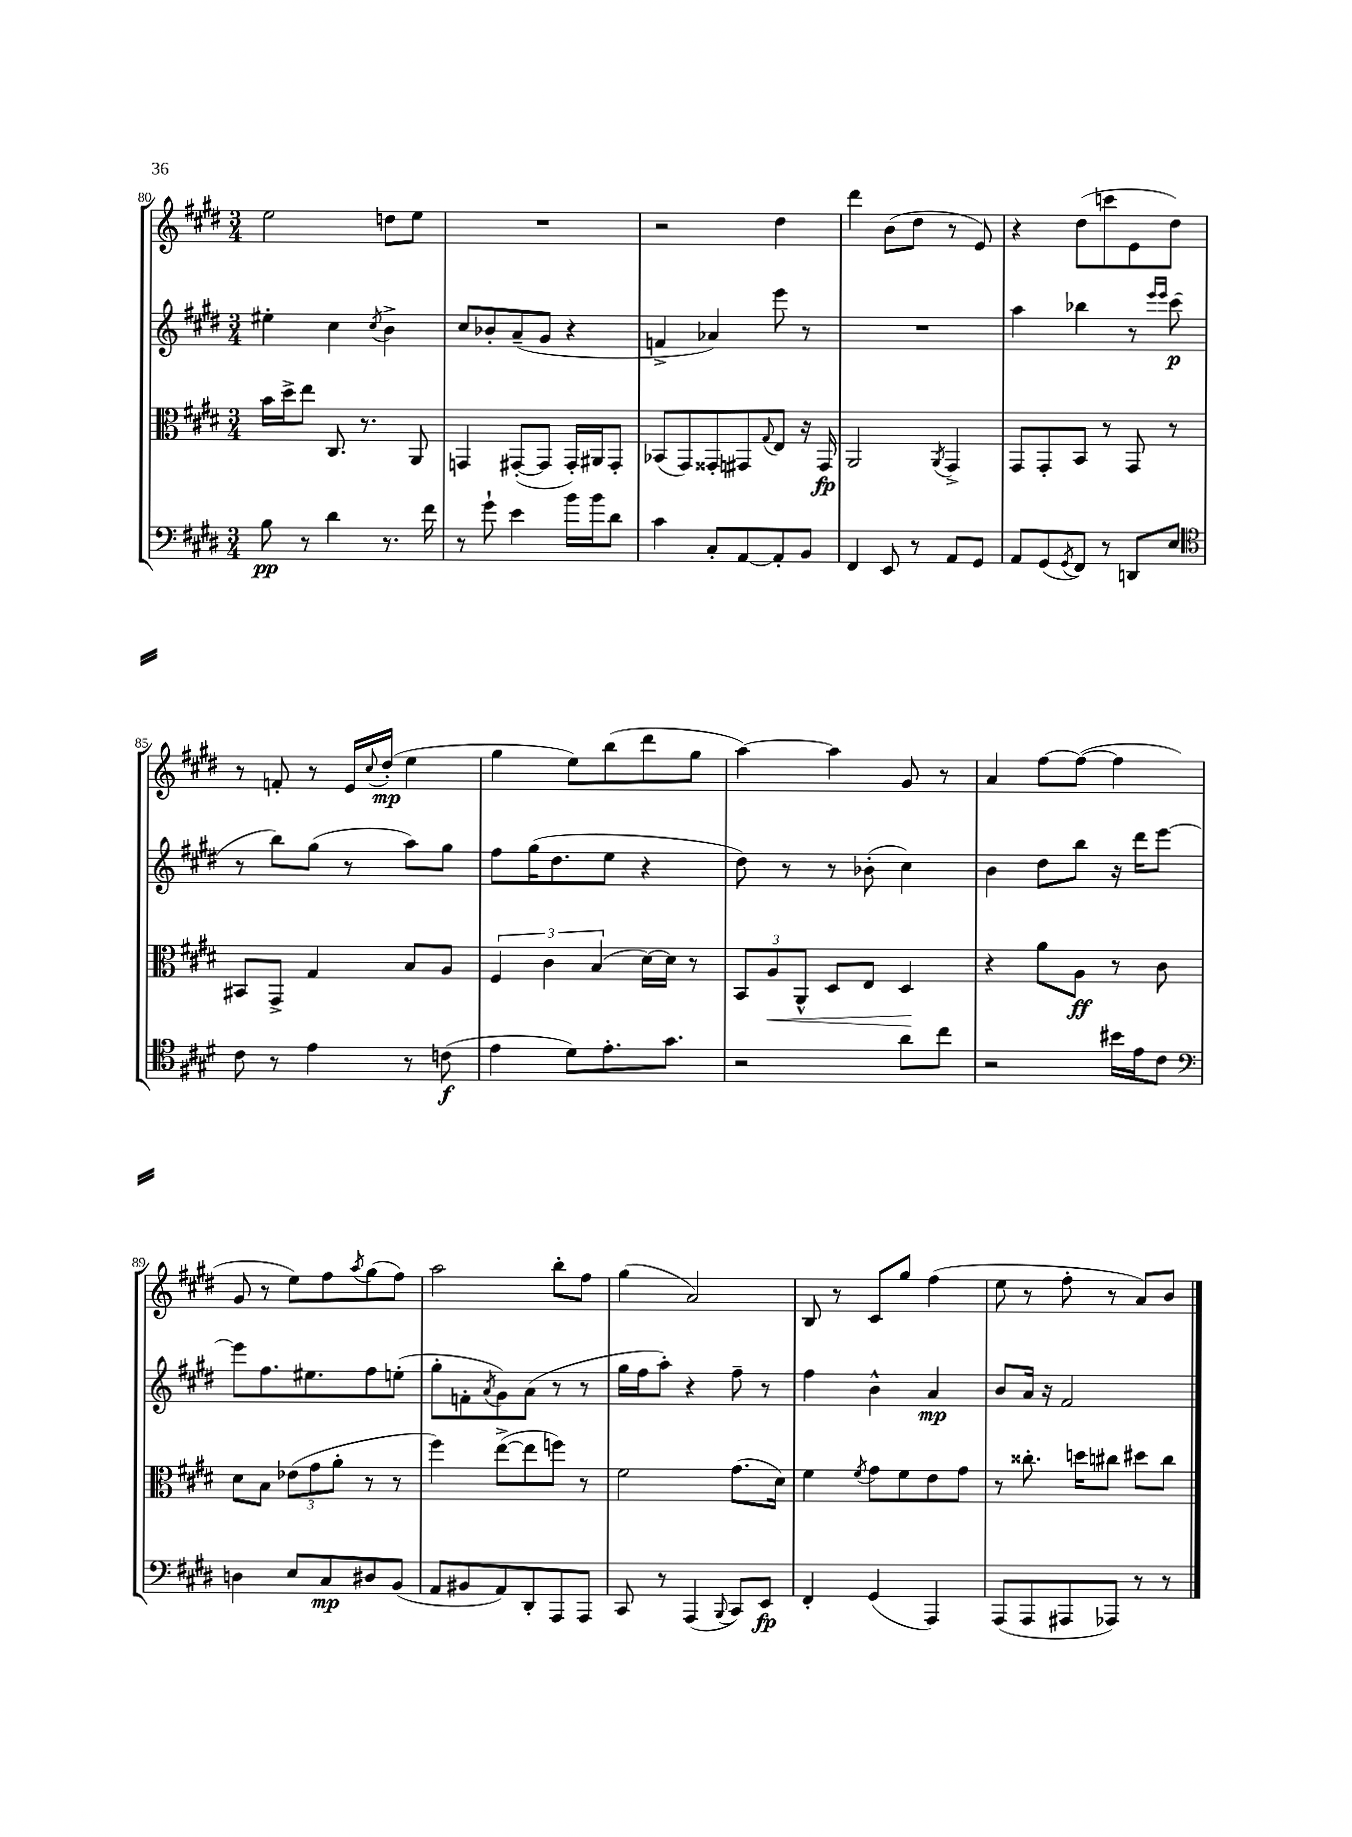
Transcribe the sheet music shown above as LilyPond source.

<<
\new StaffGroup <<
\new Staff = "s0" {
    \clef treble \key e \major \numericTimeSignature \time 3/4
    e''2 d''8 e''8 |
    R2. |
    r2 dis''4 |
    dis'''4 b'8( dis''8 r8 e'8) |
    r4 dis''8( c'''8 e'8 dis''8) |
    r8 f'8-. r8 e'16 \appoggiatura { cis''8 } dis''16-.\mp( e''4 |
    gis''4 e''8) b''8( dis'''8 gis''8 |
    a''4~) a''4 gis'8 r8 |
    a'4 fis''8~ fis''8~( fis''4 |
    gis'8 r8 e''8) fis''8 \acciaccatura { a''8 } gis''8( fis''8) |
    a''2 b''8-. fis''8 |
    gis''4( a'2) |
    b8 r8 cis'8 gis''8 fis''4( |
    e''8 r8 fis''8-. r8 a'8) b'8 \bar "|." |
}
\new Staff = "s1" {
    \clef treble \key e \major \numericTimeSignature \time 3/4
    eis''4-. cis''4 \acciaccatura { cis''8 } b'4-> |
    cis''8 bes'8-. a'8--( gis'8 r4 |
    f'4-> aes'4) e'''8 r8 |
    R2. |
    a''4 bes''4 r8 \grace { e'''16 e'''16 } cis'''8\p( |
    r8 b''8) gis''8( r8 a''8) gis''8 |
    fis''8 gis''16( dis''8. e''8 r4 |
    dis''8) r8 r8 bes'8-.( cis''4) |
    b'4 dis''8 b''8 r16 dis'''16 e'''8~ |
    e'''8 fis''8. eis''8. fis''8 e''8-.( |
    gis''8-. f'8-. \acciaccatura { a'8 } gis'8) a'8( r8 r8 |
    gis''16 fis''16 a''8-.) r4 fis''8-- r8 |
    fis''4 b'4-^ a'4\mp |
    b'8 a'16 r16 fis'2 \bar "|." |
}
\new Staff = "s2" {
    \clef alto \key e \major \numericTimeSignature \time 3/4
    b'16 dis''16-> e''8 cis8. r8. a,8 |
    g,4 gis,8~-.( gis,8 gis,16-.) ais,16 gis,8-. |
    bes,8( gis,8) gisis,8-. gis,8 \appoggiatura { gis8 } e8 r16 gis,16\fp |
    a,2 \acciaccatura { a,8 } gis,4-> |
    gis,8 gis,8-. b,8 r8 gis,8 r8 |
    bis,8 gis,8-> gis4 b8 a8 |
    \tuplet 3/2 { fis4 cis'4 b4( } dis'16~) dis'16 r8 |
    \tuplet 3/2 { b,8 a8\< a,8-^ } dis8 e8 dis4\! |
    r4 a'8 a8\ff r8 cis'8 |
    dis'8 b8 \tuplet 3/2 { ees'8( gis'8 a'8-. } r8 r8 |
    fis''4) e''8~->( e''8 f''8) r8 |
    fis'2 gis'8.( dis'16) |
    fis'4 \acciaccatura { fis'8 } gis'8 fis'8 e'8 gis'8 |
    r8 cisis''8.-. d''16 cis''8 dis''8 cis''8 \bar "|." |
}
\new Staff = "s3" {
    \clef bass \key e \major \numericTimeSignature \time 3/4
    b8\pp r8 dis'4 r8. fis'16 |
    r8 gis'8-! e'4 b'16 b'16 dis'8 |
    cis'4 cis8-. a,8~ a,8-. b,8 |
    fis,4 e,8 r8 a,8 gis,8 |
    a,8 gis,8( \acciaccatura { gis,8 } fis,8) r8 d,8 e8 |
    \clef tenor cis'8 r8 e'4 r8 c'8\f( |
    e'4 dis'8) e'8.-. gis'8. |
    r2 a'8 cis''8 |
    r2 bis'16 e'16 cis'8 |
    \clef bass d4 e8 cis8\mp dis8 b,8( |
    a,8 bis,8 a,8) dis,8-. a,,8 a,,8 |
    cis,8 r8 a,,4( \appoggiatura { b,,8 } cis,8) e,8\fp |
    fis,4-. gis,4( a,,4) |
    a,,8( a,,8 ais,,8 aes,,8) r8 r8 \bar "|." |
}
>>
>>
\layout { \context { \Score currentBarNumber = #80 } }
